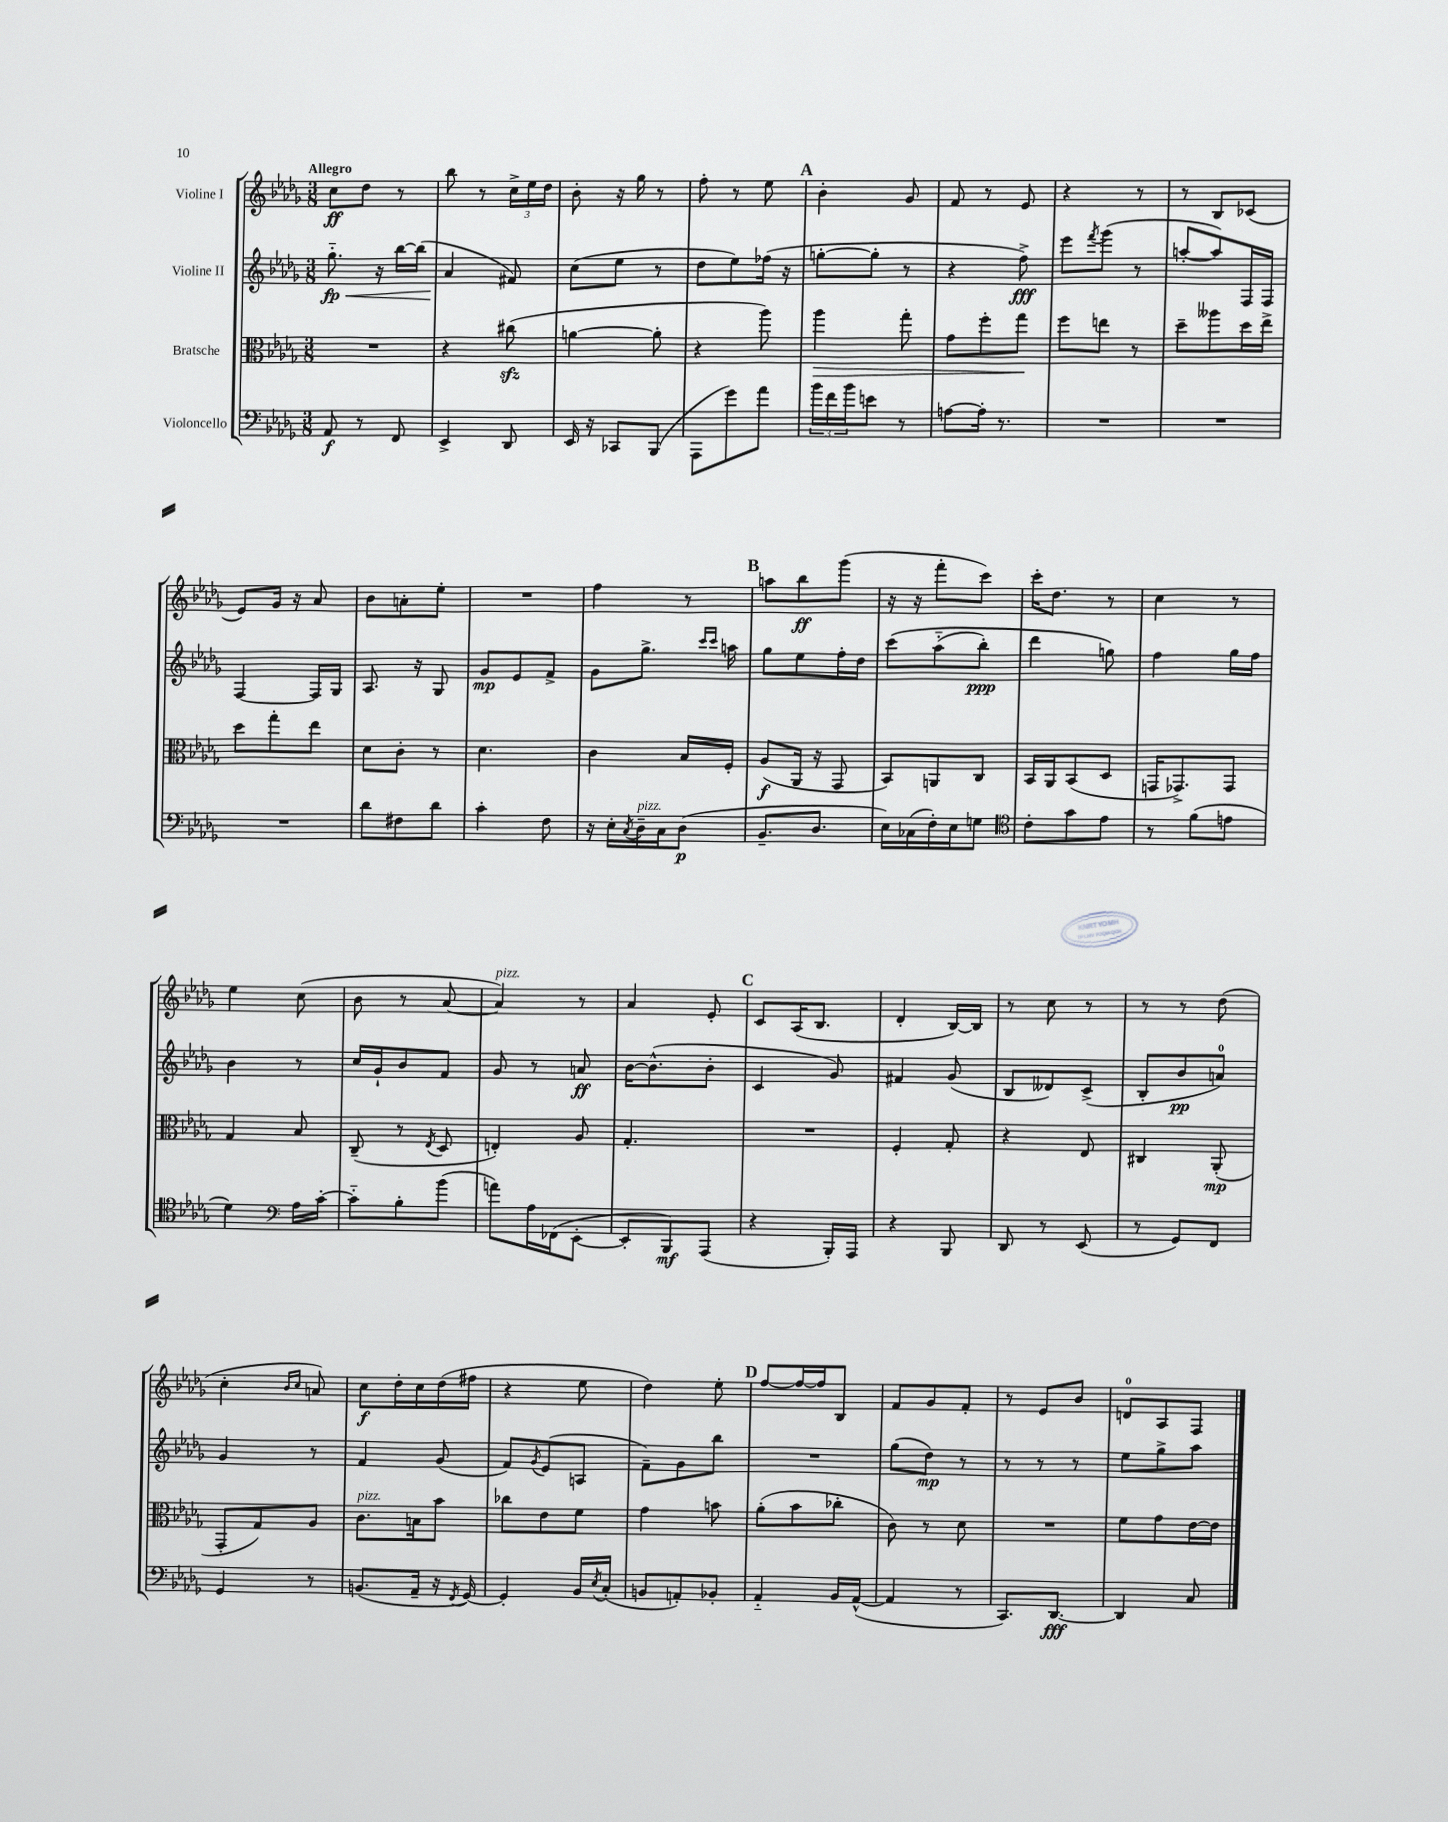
<<
\new StaffGroup <<
\new Staff = "s0" \with { instrumentName = "Violine I" } {
    \clef treble \key des \major \numericTimeSignature \time 3/8 \tempo "Allegro"
    c''8\ff des''8 r8 |
    bes''8 r8 \tuplet 3/2 { c''16-> ees''16 des''16 } |
    bes'8-. r16 ges''16 r8 |
    f''8-. r8 ees''8 |
    \mark \markup { \bold "A" } bes'4-. ges'8 |
    f'8 r8 ees'8 |
    r4 r8 |
    r8 bes8 ces'8( |
    ees'8) ges'16 r16 aes'8 |
    bes'8 a'8-. ees''8-. |
    R4. |
    f''4 r8 |
    \mark \markup { \bold "B" } a''8 bes''8\ff ges'''8( |
    r16 r16 f'''8-. c'''8) |
    c'''16-. des''8. r8 |
    c''4 r8 |
    ees''4 c''8( |
    bes'8 r8 aes'8~ |
    aes'4^\markup { \italic "pizz." }) r8 |
    aes'4 ees'8-. |
    \mark \markup { \bold "C" } c'8 aes16( bes8. |
    des'4-. bes16~) bes16 |
    r8 c''8 r8 |
    r8 r8 des''8( |
    c''4-. \grace { bes'16 c''16 } a'8) |
    c''8\f des''16-. c''16 des''16( fis''16 |
    r4 ees''8 |
    des''4) ees''8-. |
    \mark \markup { \bold "D" } f''8~ f''16~ f''16 bes8 |
    f'8 ges'8 f'8-. |
    r8 ees'8 bes'8 |
    d'8-0 aes8 f8 \bar "|." |
}
\new Staff = "s1" \with { instrumentName = "Violine II" } {
    \clef treble \key des \major \numericTimeSignature \time 3/8
    ges''8.-_\fp\< r16 bes''16~ bes''16( |
    aes'4\! fis'8) |
    c''8( ees''8 r8 |
    des''8 ees''8) fes''16( r16 |
    \mark \markup { \bold "A" } g''8~-. g''8-. r8 |
    r4 f''8->\fff) |
    ees'''8 \acciaccatura { f'''8 } ges'''8( r8 |
    a''8~-. a''8) f16 f16 |
    f4~ f16 ges16 |
    aes8. r16 ges8 |
    ges'8\mp ees'8 f'8-> |
    ges'8 ges''8.-> \grace { c'''16 c'''16 } a''16 |
    \mark \markup { \bold "B" } ges''8 ees''8 f''16-. des''16 |
    c'''8\( aes''8-_( bes''8-.\ppp) |
    des'''4 g''8\) |
    f''4 ges''16 f''16 |
    bes'4 r8 |
    c''16 ges'16-! bes'8 f'8 |
    ges'8 r8 a'8\ff |
    bes'16~ bes'8.-^( bes'8-. |
    \mark \markup { \bold "C" } c'4 ges'8) |
    fis'4 ges'8( |
    bes8 deses'8) c'8->( |
    bes8-. bes'8\pp a'8-0) |
    ges'4 r8 |
    f'4 ges'8( |
    f'8) \acciaccatura { ges'8 } ees'8( a8 |
    f'8--) ges'8 bes''8 |
    \mark \markup { \bold "D" } R4. |
    ges''8( des''8\mp) r8 |
    r8 r8 r8 |
    ees''8 ges''8-> aes''8 \bar "|." |
}
\new Staff = "s2" \with { instrumentName = "Bratsche" } {
    \clef alto \key des \major \numericTimeSignature \time 3/8
    R4. |
    r4 cis''8\sfz( |
    a'4~ a'8-. |
    r4 aes''8) |
    \mark \markup { \bold "A" } aes''4\> ges''8-. |
    ges'8 f''8-. ges''8\! |
    f''8 e''8 r8 |
    des''8-- aeses''8 des''16 ees''16-> |
    des''8 ges''8-. ees''8 |
    des'8 c'8-. r8 |
    des'4. |
    c'4 bes16 f16-. |
    \mark \markup { \bold "B" } aes8\f( aes,16 r16 ges,8 |
    bes,8) a,8 c8 |
    bes,16 aes,16 bes,8( des8 |
    g,16 ges,8.->) ges,8 |
    ges4 bes8 |
    c8--( r8 \acciaccatura { ees8 } des8 |
    e4-.) aes8 |
    ges4.-. |
    \mark \markup { \bold "C" } R4. |
    f4-. ges8-. |
    r4 ees8 |
    cis4 aes,8-.\mp( |
    ges,8-. ges8) aes8 |
    c'8.^\markup { \italic "pizz." } b16 bes'8 |
    ces''8 ees'8 f'8 |
    ges'4 b'8 |
    \mark \markup { \bold "D" } aes'8-.( bes'8 ces''8-. |
    c'8) r8 des'8 |
    R4. |
    f'8 ges'8 ees'16~ ees'16 \bar "|." |
}
\new Staff = "s3" \with { instrumentName = "Violoncello" } {
    \clef bass \key des \major \numericTimeSignature \time 3/8
    aes,8\f r8 f,8 |
    ees,4-> des,8 |
    ees,16 r16 ces,8 bes,,8( |
    aes,,8 ges'8) aes'8 |
    \mark \markup { \bold "A" } \tuplet 3/2 { bes'16 f'16 bes'16 } e'8 r8 |
    a8~ a16-. r8. |
    R4. |
    R4. |
    R4. |
    des'8 fis8 des'8 |
    c'4-. f8 |
    r16 ees16-. \acciaccatura { c8 } des16--^\markup { \italic "pizz." } c16 des8\p( |
    \mark \markup { \bold "B" } bes,8.-- des8. |
    ees16) ces16( f16-.) ees16 g8 |
    \clef tenor c'8-. ges'8 ees'8 |
    r8 f'8( e'8 |
    des'4) \clef bass aes16 c'16~-. |
    c'8-_ bes8-. bes'8( |
    a'8) aes16 fes,16( ees,8~-. |
    ees,8-. bes,,8\mf) aes,,8( |
    \mark \markup { \bold "C" } r4 bes,,16-.) aes,,16 |
    r4 bes,,8 |
    des,8 r8 ees,8( |
    r8 ges,8) f,8 |
    ges,4 r8 |
    b,8.( aes,16-- r16 \acciaccatura { f,8 } ges,16~) |
    ges,4-. bes,16 \acciaccatura { ees8 } c16-.( |
    b,8 a,8-.) bes,8-. |
    \mark \markup { \bold "D" } aes,4-_ bes,16 aes,16~-^( |
    aes,4 r8 |
    c,8.) des,8.~\fff |
    des,4 c8 \bar "|." |
}
>>
>>
\layout { \context { \Score \remove "Bar_number_engraver" } }
